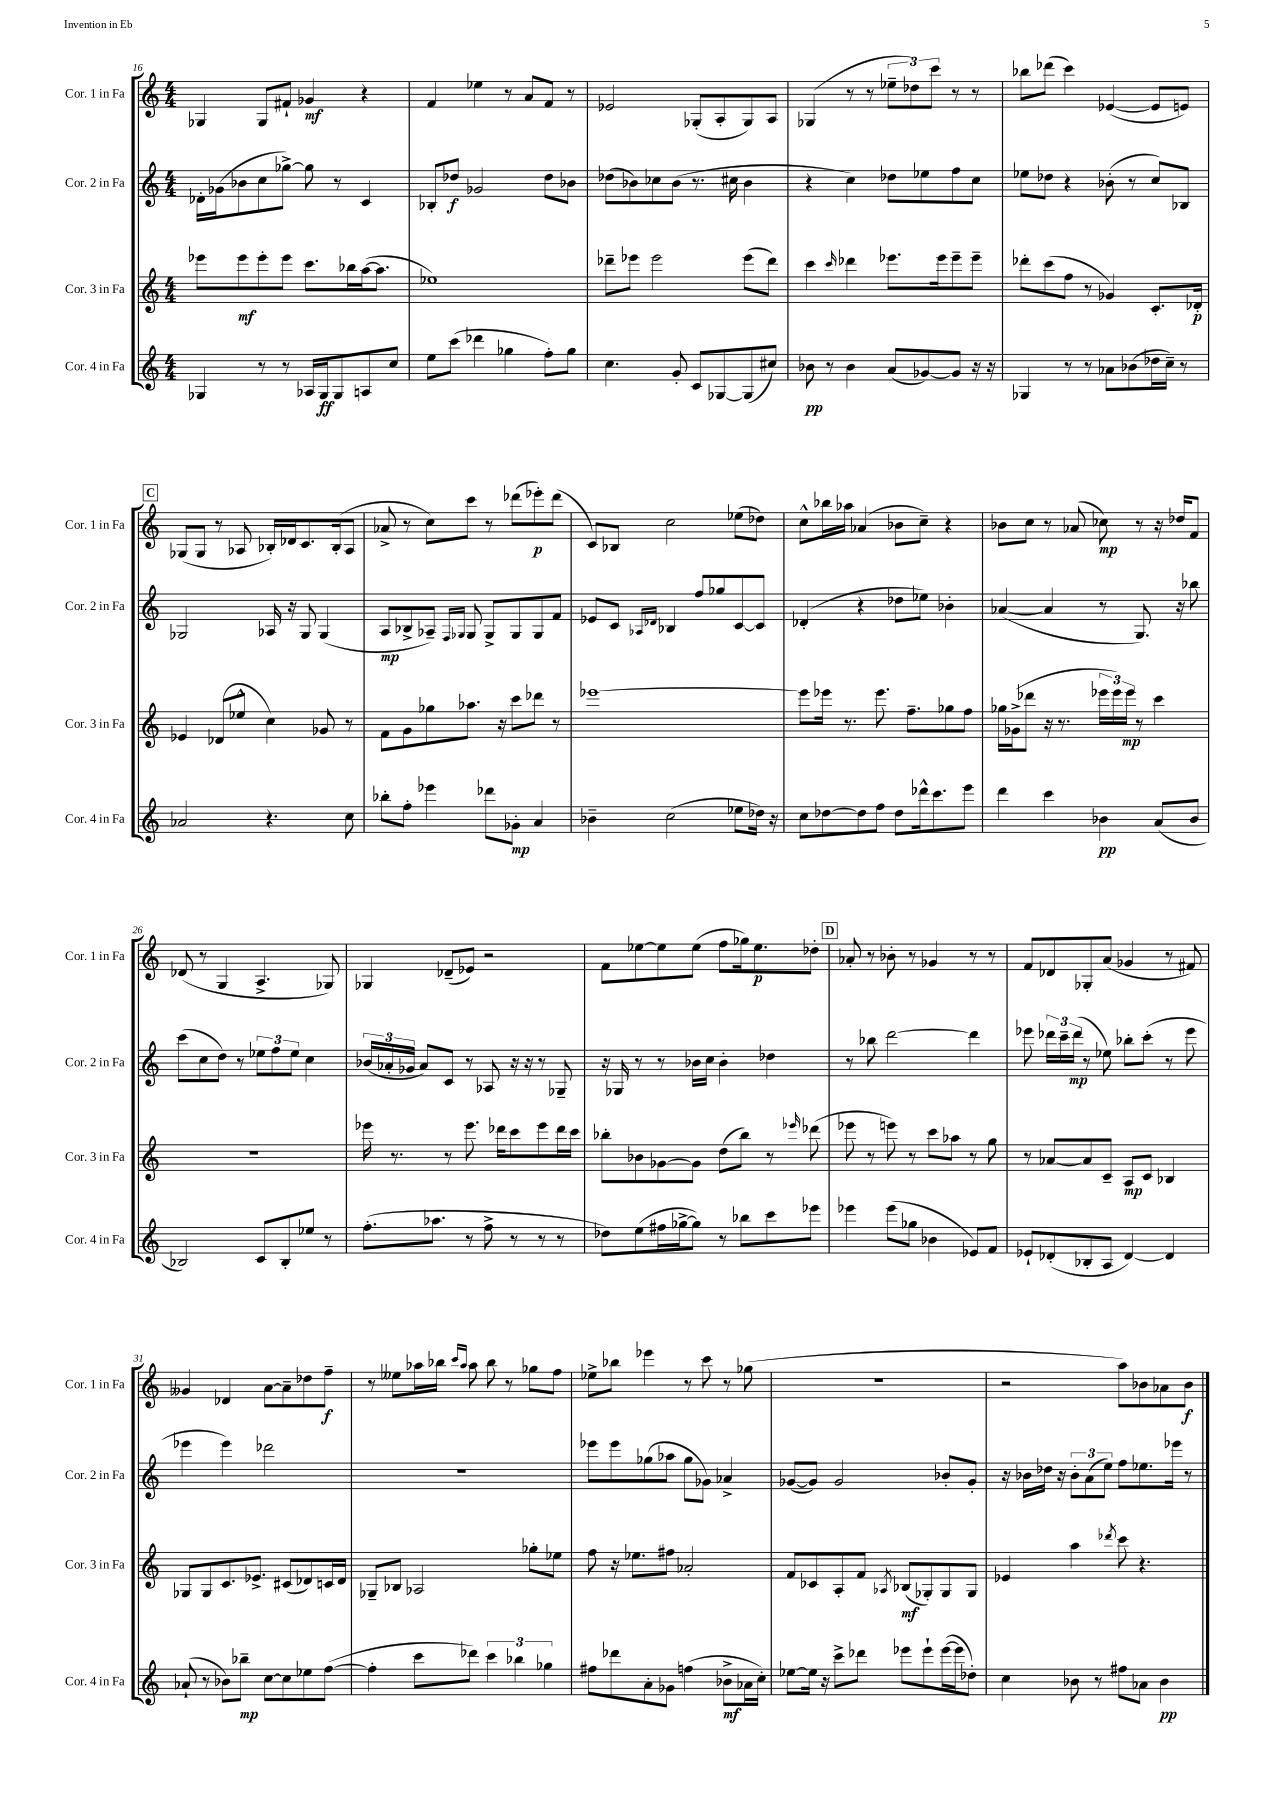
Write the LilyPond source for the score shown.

<<
\new StaffGroup <<
\new Staff = "s0" \with { instrumentName = "Cor. 1 in Fa" shortInstrumentName = "Cor. 1 in Fa" } {
    \clef treble \key c \major \numericTimeSignature \time 4/4
    \autoBeamOff ges4 ges8[ fis'8]-! ges'4\mf r4 |
    f'4 ees''4 r8 a'8[ f'8] r8 |
    ees'2 ges8[-.( a8-. ges8) a8] |
    ges4( r8 r8 \tuplet 3/2 { ees''8[-- des''8) c'''8] } r8 r8 |
    bes''8[ des'''8]( c'''4) ees'4~( ees'8[ e'8]) |
    \mark \markup { \box "C" } ges8[( ges8] r8 aes8 bes16[-.) des'16 c'8. bes16-.( aes8] |
    aes'8-> r8 c''8[) c'''8] r8 des'''8[( ees'''8-.\p) des'''8]( |
    c'8[) bes8] c''2 ees''8[( des''8]) |
    c''8[-^ bes''16 aes''16] aes'4( bes'8[ c''8]--) r4 |
    bes'8[ c''8] r8 aes'8( ces''8\mp) r8 r16 des''16[ f'8] |
    des'8( r8 g4 a4.-> ges8) |
    ges4 des'8[--( ees'8]) r2 |
    f'8[ ees''8~ ees''8 ees''8]( f''8[ ges''16) ees''8.\p des''8]-. |
    \mark \markup { \box "D" } aes'8-. r8 bes'8-. r8 ges'4 r8 r8 |
    f'8[ des'8 ges8-. a'8]( ges'4 r8 fis'8) |
    geses'4 des'4 a'8[~ a'8-- des''8 f''8]--\f |
    r8 eeses''8[ aes''16 bes''16] \grace { c'''16[ aes''16] } aes''8 bes''8 r8 ges''8[ f''8] |
    ees''8[-> bes''8] ees'''4 r8 c'''8 r8 ges''8( |
    R1 |
    r2 a''8[) bes'8 aes'8 bes'8]\f \bar "|." |
}
\new Staff = "s1" \with { instrumentName = "Cor. 2 in Fa" shortInstrumentName = "Cor. 2 in Fa" } {
    \clef treble \key c \major \numericTimeSignature \time 4/4
    \autoBeamOff des'16[-. ges'16( bes'8 c''8 ges''8]~->) ges''8 r8 c'4 |
    bes8[-. des''8]\f ges'2 des''8[ bes'8] |
    des''8[( bes'8) ces''8 bes'8]( r8. cis''16 bes'4 |
    r4 c''4) des''8[ ees''8 f''8 c''8] |
    ees''8[ des''8] r4 bes'8-.( r8 c''8[) bes8] |
    \mark \markup { \box "C" } ges2 aes16 r16 ges8 ges4( |
    a8[\mp bes8-> aes8]--) \grace { f16[ ges16] } ges8 ges8[-> ges8 ges8 f'8] |
    ees'8[ c'8] \grace { aes16[ des'16] } bes4 f''8[ ges''8 c'8~ c'8] |
    des'4-.( r4 des''8[ ees''8]) bes'4-. |
    aes'4~( aes'4 r8 g8.) r16 bes''8 |
    c'''8[( c''8 d''8]) r8 \tuplet 3/2 { ees''8[ f''8 ees''8] } c''4 |
    \tuplet 3/2 { bes'16[( aes'16-. ges'16] } aes'8[) c'8] r8 aes8 r16 r16 r8 ges8-- |
    r16 ges16 r8 r8 bes'16[ c''16] bes'4-. des''4 |
    \mark \markup { \box "D" } r8 bes''8 d'''2~ d'''4 |
    ees'''8 \tuplet 3/2 { des'''16[ c'''16-- des'''16]\mp( } r8 ees''8) bes''8[-. c'''8]-.( r8 ees'''8 |
    ees'''4 ees'''4) des'''2 |
    R1 |
    ees'''8[ ees'''8 ges''8( aes''8] ges''8[ ges'8]) aes'4-> |
    ges'8[~( ges'8]) ges'2 bes'8[-. ges'8]-. |
    r16 bes'16[ des''16] r16 \tuplet 3/2 { bes'8[-. a'8( e''8]) } f''8[ ees''8. ees'''16] r8 \bar "|." |
}
\new Staff = "s2" \with { instrumentName = "Cor. 3 in Fa" shortInstrumentName = "Cor. 3 in Fa" } {
    \clef treble \key c \major \numericTimeSignature \time 4/4
    \autoBeamOff ees'''8[ ees'''8\mf ees'''8-. ees'''8] c'''8.[ bes''16 a''16~( a''8.] |
    ees''1) |
    des'''8[-- ees'''8] ees'''2 ees'''8[( des'''8]) |
    c'''4 \grace { c'''16 } des'''4 ees'''8.[ ees'''16 ees'''8-- ees'''8]-- |
    des'''8[-. c'''8( f''8] r8 ges'4) c'8.[-. des'16]-.\p |
    \mark \markup { \box "C" } ees'4 des'8[( ees''8]-^ c''4) ges'8 r8 |
    f'8[ g'8 ges''8 aes''8.] r16 c'''8[ des'''8] r8 |
    ees'''1~ |
    ees'''8[ ees'''16] r8. ees'''8. f''8.[-- ges''8 f''8] |
    ges''16[ ges'16->( des'''8] r16 r8. \tuplet 3/2 { ees'''16[ ees'''16) ees'''16]\mp } r8 c'''4 |
    r1 |
    ees'''16 r8. r8 ees'''8. des'''16[ c'''8 ees'''8 des'''16 c'''16] |
    bes''8[-. bes'8 ges'8~ ges'8] d''8[( bes''8]) r8 \grace { ees'''16 } des'''8( |
    \mark \markup { \box "D" } ees'''8 r8 e'''8) r8 c'''8[ aes''8] r8 g''8 |
    r8 aes'8[~ aes'8 c'8]-- a8[\mp c'8] bes4 |
    ges8[ ges8 c'8. ees'8.]-> cis'8[( des'8) c'16 des'16] |
    ges8[-- bes8] aes2 ges''8[-. ees''8] |
    f''8 r16 ees''8.[ fis''8] aes'2-. |
    f'8[ ces'8 a8-. f'8] \acciaccatura { aes8 } bes8[\mf( ges8-.) ges8 ges8] |
    ees'4 a''4 \acciaccatura { des'''8 } c'''8 r4. \bar "|." |
}
\new Staff = "s3" \with { instrumentName = "Cor. 4 in Fa" shortInstrumentName = "Cor. 4 in Fa" } {
    \clef treble \key c \major \numericTimeSignature \time 4/4
    \autoBeamOff ges4 r8 r8 aes16[ ges16\ff ges8 a8 c''8] |
    e''8[ c'''8]( des'''4 ges''4 f''8[-.) ges''8] |
    c''4. g'8-. c'8[ ges8~ ges8( cis''8]) |
    bes'8\pp r8 bes'4 a'8[( ges'8~) ges'8] r16 r16 |
    ges4 r8 r8 aes'8[ bes'8( des''16 c''16]--) r8 |
    \mark \markup { \box "C" } aes'2 r4. c''8 |
    bes''8[-. f''8]-. ees'''4 des'''8[ ges'8]-.\mp a'4 |
    bes'4-- c''2( ees''8[ des''16]) r16 |
    c''8[ des''8~ des''8 f''8] des''8[ des'''16-^ c'''8. e'''8] |
    d'''4 c'''4 bes'4\pp a'8[( bes'8] |
    bes2) c'8[ bes8-. ees''8] r8 |
    f''8.[-.( aes''8.] r8 f''8-> r8 r8 r8 |
    des''8[) e''8( fis''16 ges''16~-> ges''8]) r8 bes''8[ c'''8 ees'''8] |
    \mark \markup { \box "D" } ees'''4 ees'''8[( ges''8] bes'4 ees'8[) f'8] |
    ees'8[-! des'8-.( bes8-. a8] des'4~) des'4 |
    aes'8-!( r8 bes'8[) bes''8]--\mp c''8[~ c''8 ees''8 f''8]~( |
    f''4-. c'''8[ des'''8]) \tuplet 3/2 { c'''4 bes''4 ges''4 } |
    fis''8[ des'''8 a'8-. ges'8] f''4( bes'8[->\mf aes'16 c''16]-.) |
    ees''8[~ ees''16] r16 c'''8[-> des'''8] ees'''8[ ees'''8-! ees'''16~( ees'''16 des''8]-.) |
    c''4 bes'8 r8 fis''8[ aes'8] bes'4\pp \bar "|." |
}
>>
>>
\layout { \context { \Score currentBarNumber = #16 } }
